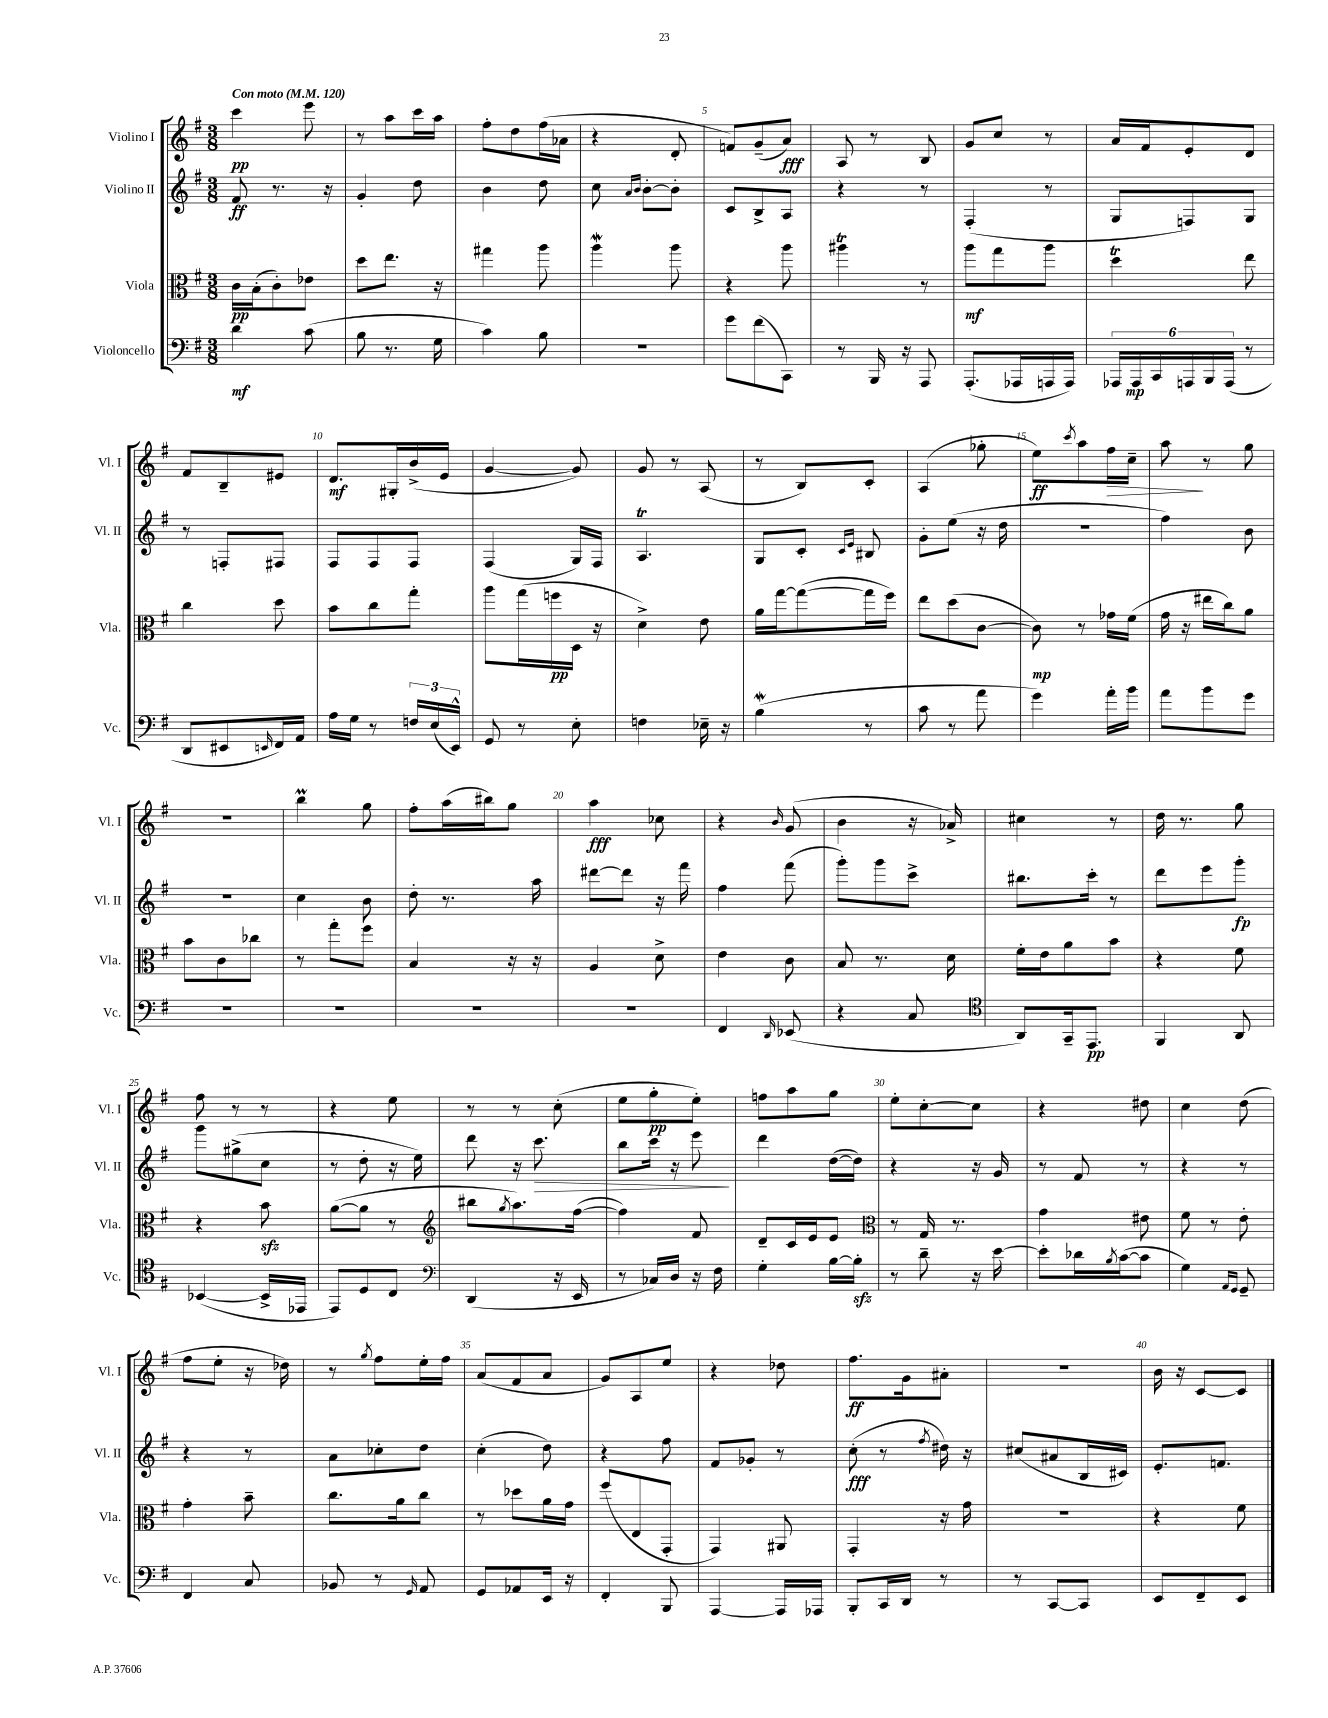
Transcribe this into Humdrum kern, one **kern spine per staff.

**kern	**kern	**kern	**kern
*staff4	*staff3	*staff2	*staff1
*clefF4	*clefC3	*clefG2	*clefG2
*k[f#]	*k[f#]	*k[f#]	*k[f#]
*M3/8	*M3/8	*M3/8	*M3/8
*MM120	*MM120	*MM120	*MM120
4d\	16c\LL	8f#/	4ccc\
.	(16B'\J	.	.
.	8c'\)	8.r	.
(8c\	8e-\J	.	8eee\
.	.	16r	.
=	=	=	=
8B\	8dd\L	4g'/	8r
8.r	8.ee\J	.	8aa\L
.	.	8dd\	16ccc\L
16G\	16r	.	16aa\JJ
=	=	=	=
4c\)	4gg#\	4b\	8ff#'\L
.	.	.	8dd\
8B\	8aa\	8dd\	(16ff#\L
.	.	.	16a-\JJ
=	=	=	=
4.r	4aa\	8cc\	4r
.	.	16qqa/LL	.
.	.	16qqb/JJ	.
.	.	[8b'\L	.
.	8aa\	8b'\]J	8d'/
=	=	=	=
8g\L	4r	8c/L	8f/L)
(8f#\	.	8B^/	(8g~/
8CC\J)	8aa\	8A/J	8a/J)
=	=	=	=
8r	4aa#\	4r	8A/
16BBB/	.	.	8r
16r	.	.	.
8AAA/	8r	8r	8B/
=	=	=	=
(8.AAA'/L	8aa\L	(4F#'/	8g/L
.	8gg\	.	8cc/J
16AAA-/L	.	.	.
16AAA/	8aa\J	8r	8r
16AAA/JJ)	.	.	.
=	=	=	=
24AAA-/LL	4dd\	8G/L	16a/LL
24AAA-/	.	.	.
.	.	.	16f#/J
24CC/	.	.	.
24AAA/	.	8F/)	8e'/
24BBB/	.	.	.
(24AAA/JJ	.	.	.
8r	8ee\	8G/J	8d/J
=	=	=	=
8DD/L	4cc\	8r	8f#/L
8EE#/	.	8F'/L	8B~/
16qqEE/	.	.	.
16FF#/L)	8dd\	8F#/J	8e#/J
16AA/JJ	.	.	.
=	=	=	=
16A\LL	8b\L	8F#/L	8.d/L
16G\JJ	.	.	.
8r	8cc\	8F#/	.
.	.	.	16G#'/L
24F/LL	8gg'\J	8F#/J	(16b^/
(24E/	.	.	.
.	.	.	16e/JJ
24EE^^/JJ)	.	.	.
=	=	=	=
8GG/	8aa\L	(4F#/	[4g/
8r	(16gg\L	.	.
.	16ff\	.	.
8E'\	16D\JJ	16G/LL)	8g/])
.	16r	16F#/JJ	.
=	=	=	=
4F\	4d^\)	4.A/	8g/
.	.	.	8r
16E-~\	8e\	.	(8A/
16r	.	.	.
=	=	=	=
(4B\	16a\LL	8G/L	8r
.	[16gg\J	.	.
.	(8gg\_	8c'/J	8B/L)
.	.	16qqc/LL	.
.	.	16qqe/JJ	.
8r	16gg\]L	8B#/	8c'/J
.	16ff#\JJ)	.	.
=	=	=	=
8c\	8ee\L	8g'\L	(4A/
8r	(8dd\	(8ee\J	.
8a\	[8c\J	16r	8gg-'\
.	.	16dd\	.
=	=	=	=
4g\)	8c\])	4.r	8ee\L)
.	.	.	8qccc/
.	8r	.	8aa\
16a'\LL	16g-\LL	.	16ff#\L
16b\JJ	(16f#\JJ	.	16cc~\JJ
=	=	=	=
8a\L	16g\	4ff#\)	8aa\
.	16r	.	.
8b\	16ee#\LL	.	8r
.	16cc\J)	.	.
8g\J	8a\J	8b\	8gg\
=	=	=	=
4.r	8b\L	4.r	4.r
.	8c\	.	.
.	8cc-\J	.	.
=	=	=	=
4.r	8r	4cc\	4bb\
.	8gg'\L	.	.
.	8ff#\J	8b\	8gg\
=	=	=	=
4.r	4B/	8dd'\	8ff#'\L
.	.	8.r	(16aa\L
.	.	.	16bb#\J)
.	16r	.	8gg\J
.	16r	16aa\	.
=	=	=	=
4.r	4A/	[8ddd#\L	4aa\
.	.	8ddd#\]J	.
.	8d^\	16r	8cc-\
.	.	16fff#\	.
=	=	=	=
4FF#/	4e\	4ff#\	4r
16qqDD/	.	.	16qqb/
(8EE-/	8c\	(8fff#\	(8g/
=	=	=	=
4r	8B/	8ggg'\L)	4b\
.	8.r	8ggg\	.
8C/	.	8ccc^\J	16r
.	16d\	.	16a-^/)
=	=	=	=
*clefC4	*	*	*
8AA/L)	16f#'\LL	8.bb#\L	4cc#\
.	16e\J	.	.
16GG~/k	8a\	.	.
8.EE/J	.	16ccc'\Jk	.
.	8b\J	8r	8r
=	=	=	=
4FF#/	4r	8ddd\L	16dd\
.	.	.	8.r
.	.	8eee\	.
8AA/	8f#\	8ggg'\J	8gg\
=	=	=	=
([4BB-/	4r	8ggg\L	8ff#\
.	.	(8gg#^\	8r
16BB-^/]LL	8b\	8cc\J	8r
16EE-/JJ	.	.	.
=	=	=	=
8EE/L)	([8a\L	8r	4r
8D/	8a\]J	8dd'\	.
8C/J	8r	16r	8ee\
.	.	16ee\)	.
=	=	=	=
*clefF4	*clefG2	*	*
(4DD/	8bb#\L	8ddd\	8r
.	8qgg/	.	.
.	8.aa\)	16r	8r
.	.	8.ccc\	.
16r	.	.	(8cc'\
16EE/	([16ff#\Jk	.	.
=	=	=	=
8r	4ff#\])	8bb\L	8ee\L
16C-/LL)	.	16ccc\Jk	8gg'\
16D/JJ	.	16r	.
16r	8f#/	8eee\	8ee'\J)
16F#\	.	.	.
=	=	=	=
4G'\	8d~/L	4ddd\	8ff\L
.	16c/L	.	8aa\
.	16e/J	.	.
[16B\LL	8e/J	([16dd\LL	8gg\J
16B'\]JJ	.	16dd\]JJ)	.
=	=	=	=
*	*clefC3	*	*
8r	8r	4r	8ee'\L
8d~\	16G/	.	[8cc'\
.	8.r	.	.
16r	.	16r	8cc\]J
[16e\	.	16g/	.
=	=	=	=
8e'\]L	4g\	8r	4r
16d-\L	.	8f#/	.
8qB/	.	.	.
([16c\J	.	.	.
8c\]J	8e#\	8r	8dd#\
=	=	=	=
4G\)	8f#\	4r	4cc\
.	8r	.	.
16qqAA/LL	.	.	.
16qqGG/JJ	.	.	.
8GG~/	8e'\	8r	(8dd\
=	=	=	=
4FF#/	4g'\	4r	8ff#\L
.	.	.	8ee'\J
8C/	8b~\	8r	16r
.	.	.	16dd-\)
=	=	=	=
8BB-/	8.cc\L	8a\L	8r
.	.	.	8qgg/
8r	.	8cc-'\	8ff#\L
.	16a\k	.	.
16qqGG/	.	.	.
8AA/	8cc\J	8dd\J	16ee'\L
.	.	.	16ff#\JJ
=	=	=	=
8GG/L	8r	(4cc'\	(8a/L
8AA-/	8dd-\L	.	8f#/
16EE/Jk	16a\L	8dd\)	8a/J
16r	16g\JJ	.	.
=	=	=	=
4FF#'/	(8ff#/L	4r	8g/L)
.	8E/	.	8A/
8BBB/	8GG'/J	8ff#\	8ee/J
=	=	=	=
[4AAA/	4GG/)	8f#/L	4r
.	.	8g-'/J	.
16AAA/]LL	8AA#/	8r	8dd-\
16AAA-/JJ	.	.	.
=	=	=	=
8BBB'/L	4GG'/	(8cc'\	8.ff#\L
16CC/L	.	8r	.
16DD/JJ	.	.	16g\k
.	.	8qff#/	.
8r	16r	16dd#\)	8a#'\J
.	16g\	16r	.
=	=	=	=
8r	4.r	(8cc#/L	4.r
[8CC/L	.	8a#/	.
8CC/]J	.	16B/L	.
.	.	16c#/JJ)	.
=	=	=	=
8EE/L	4r	8.e'/L	16b\
.	.	.	16r
8FF#~/	.	.	[8c/L
.	.	8.f/J	.
8EE/J	8f#\	.	8c/]J
==	==	==	==
*-	*-	*-	*-
